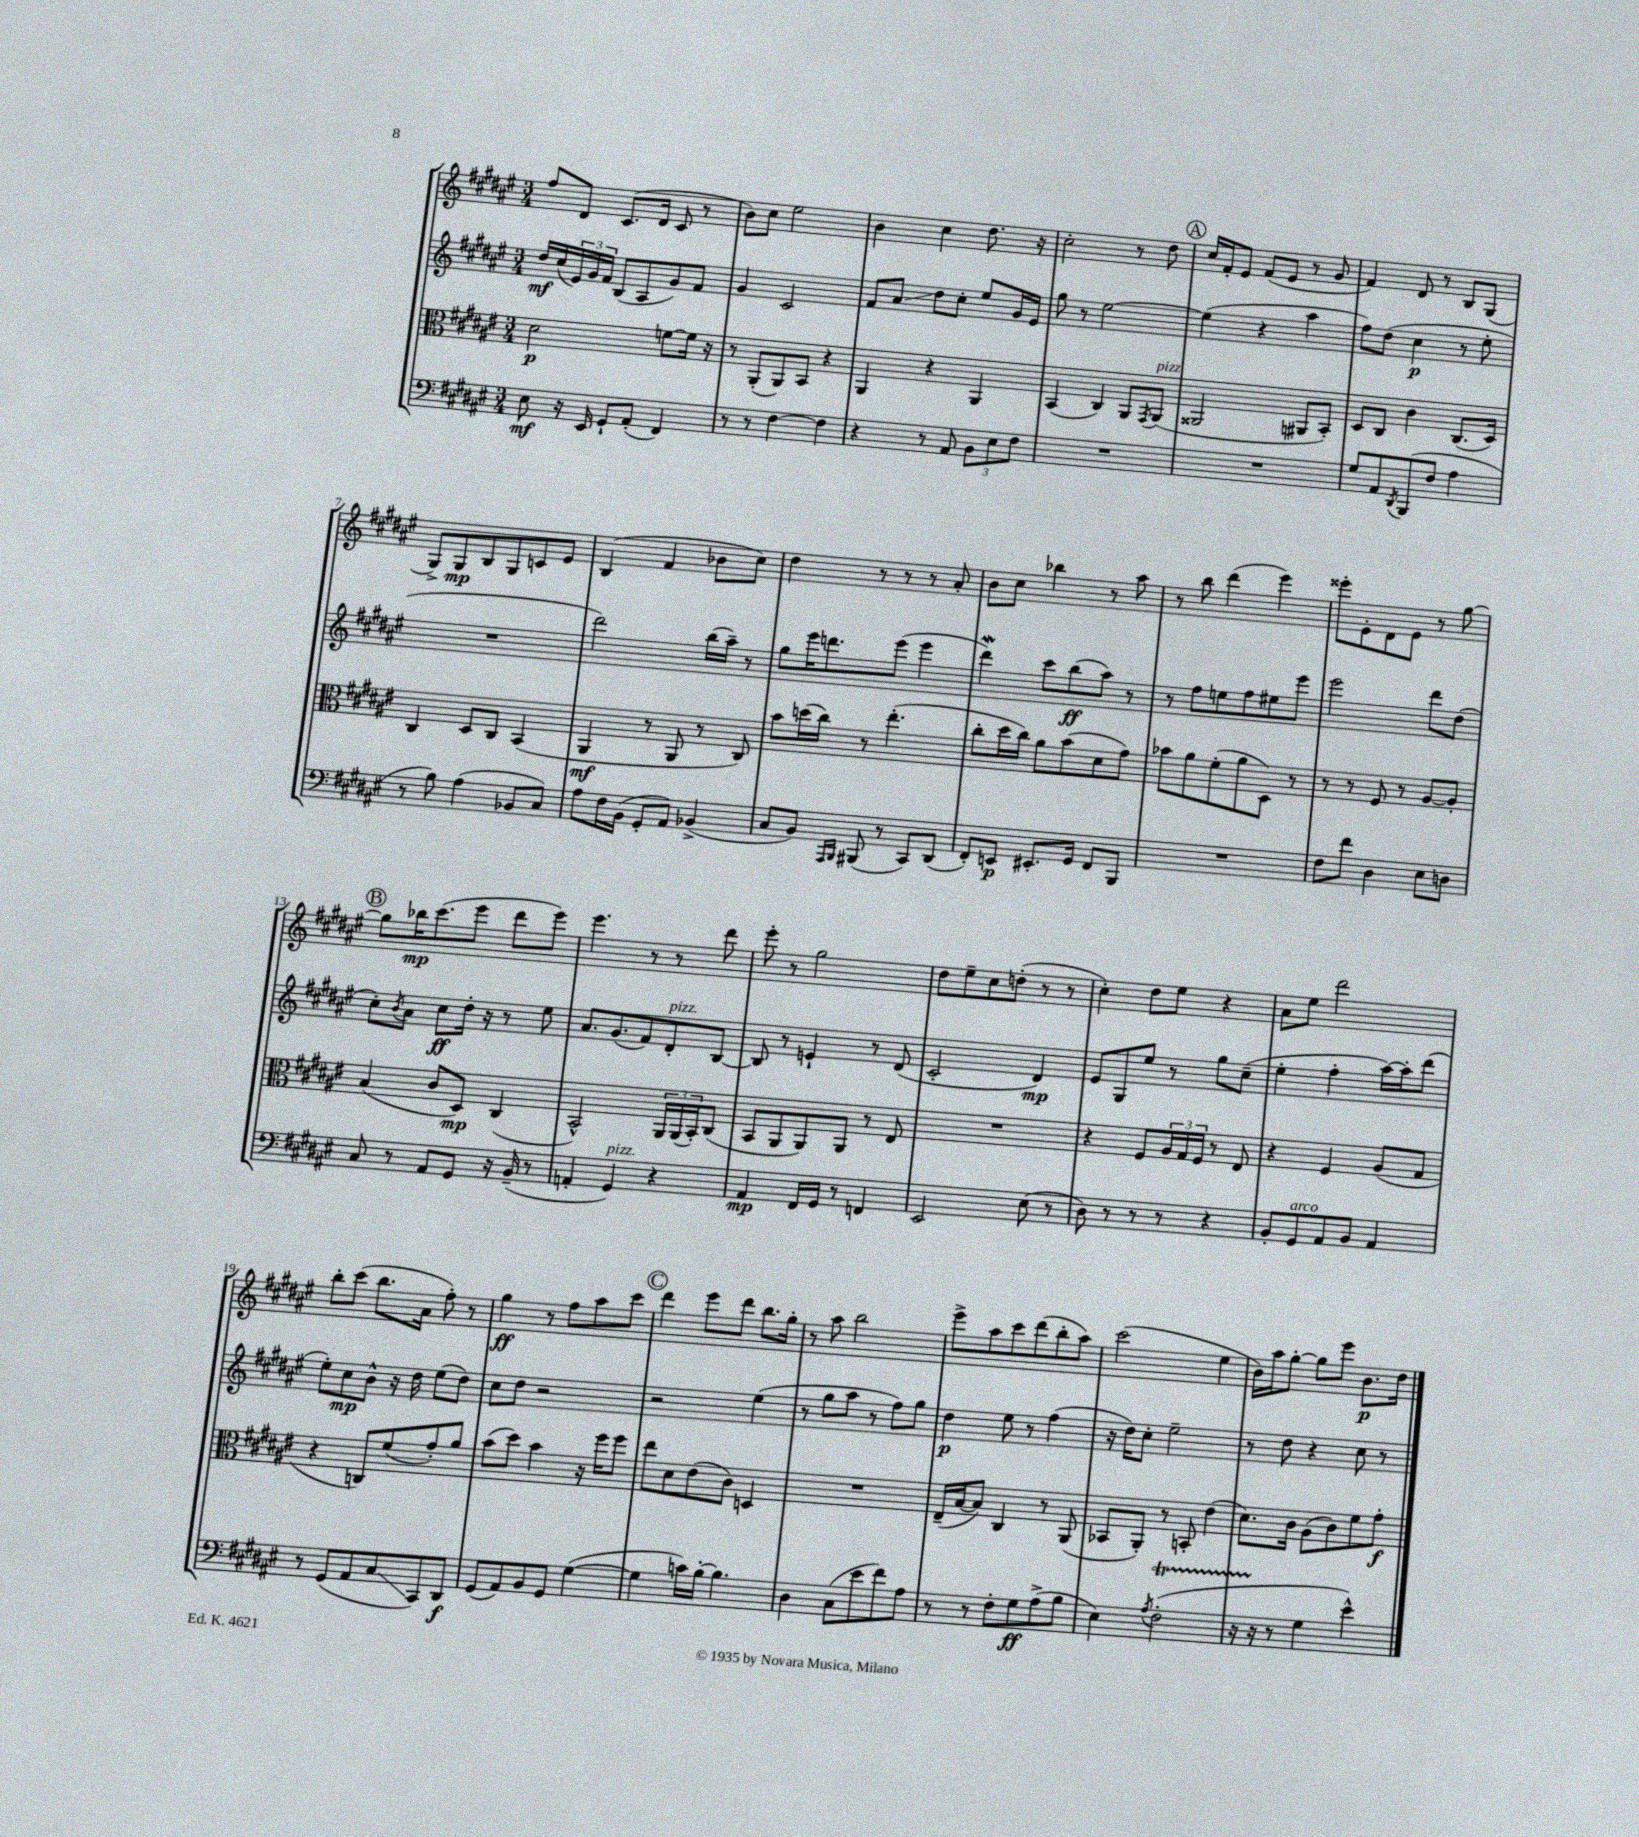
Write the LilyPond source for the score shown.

<<
\new StaffGroup <<
\new Staff = "s0" {
    \clef treble \key fis \major \numericTimeSignature \time 3/4
    fis''8 dis'8 cis'8.( dis'16 cis'8 r8 |
    b'8) cis''8 eis''2 |
    b'4 cis''4 dis''8. r16 |
    cis''2-. r8 dis''8 |
    \mark \markup { \circle "A" } cis''16 fis'16-. eis'8 fis'8( eis'8 r8 gis'8 |
    fis'4) dis'8 r8 b8 gis8( |
    gis8->) gis8\mp b8 gis8 c'8 eis'8 |
    b4( fis'4 bes'8 cis''8) |
    dis''4 r8 r8 r8 ais'8-. |
    b'8 cis''8 bes''4 r8 ais''8 |
    r8 b''8 dis'''4( eis'''4) |
    eisis'''8-. eis'8-. dis'8 eis'8 r8 gis''8~ |
    \mark \markup { \circle "B" } gis''8 bes''16\mp cis'''8.( eis'''8 dis'''8 eis'''8) |
    eis'''4. r8 r8 dis'''8 |
    eis'''8-. r8 gis''2 |
    dis''8 eis''8-- cis''8 d''8-.( r8 r8 |
    cis''4-.) dis''8 eis''8 r4 |
    ais'8 eis''8 dis'''2 |
    b''8-. cis'''8( b''8. ais'16 fis''8-.) r8 |
    gis''4\ff r8 fis''8 ais''8 cis'''8 |
    \mark \markup { \circle "C" } dis'''4 eis'''8 dis'''8 b''8. gis''16-. |
    r8 ais''8 b''2 |
    eis'''8-> ais''8 cis'''8 dis'''8( b''8-. ais''8) |
    cis'''2( eis''4 |
    b'16) ais''16 gis''8~-. gis''8 eis'''8 b'8.\p dis''16 \bar "|." |
}
\new Staff = "s1" {
    \clef treble \key fis \major \numericTimeSignature \time 3/4
    dis''16\mf cis''16( \tuplet 3/2 { eis'16) gis'16 fis'16 } b8( ais8 gis'8) fis'8 |
    gis'4 cis'2 |
    fis'8 ais'8\glissando dis''8 cis''8-. eis''8 gis'16 eis'16 |
    gis''8 r8 eis''2~ |
    \mark \markup { \circle "A" } eis''4( r4 ais''4 |
    fis''8) dis''8( cis''4\p r8 eis''8-. |
    R2. |
    dis'''2) b''16( ais''16--) r8 |
    gis''8 eis'''16 d'''8. eis'''8( eis'''4 |
    dis'''4\mordent) cis'''8 b''8\ff( ais''8) r8 |
    r8 fis''8 e''8 fis''8 eis''8 eis'''8 |
    eis'''2 dis'''8 dis''8( |
    \mark \markup { \circle "B" } cis''8-.) \acciaccatura { b'8 } ais'8 cis''8\ff dis''16-. r16 r8 eis''8 |
    ais'8. gis'8.( fis'8) dis'8-.^\markup { \italic "pizz." } b8~ |
    b8 r8 e'4-! r8 dis'8( |
    cis'2-. dis'4\mp) |
    eis'8 gis8 eis''8 r8 gis''8 cis''8--( |
    eis''4-. fis''4-. ais''16~) ais''16-. dis'''8( |
    eis''8-.) cis''8\mp b'8-^ r16 dis''16 eis''8( dis''8) |
    cis''8 dis''8 r2 |
    \mark \markup { \circle "C" } r2 eis''4( |
    r8 gis''8 ais''8 r8 fis''8) gis''8 |
    dis''4\p eis''8 r8 fis''4( |
    r16 dis''16) cis''8-. eis''2-- |
    r8 dis''8 r4 cis''8 r8 \bar "|." |
}
\new Staff = "s2" {
    \clef alto \key fis \major \numericTimeSignature \time 3/4
    dis'2\p f'8~ f'16 r16 |
    r8 ais,8-.( ais,8) b,8 r4 |
    ais,4 r4 ais,4 |
    b,4( cis4) ais,8 \acciaccatura { gis,8 } ais,8^\markup { \italic "pizz." }( |
    \mark \markup { \circle "A" } aisis,2 ais,8 b,8-.) |
    dis8 cis8 cis'4 cis8.( dis16) |
    cis4 dis8 cis8 b,4( |
    ais,4\mf r8 ais,8 r8 cis8) |
    b'8 d''16( cis''16) r8 eis''4.-.( |
    cis''8-. dis''16 cis''16) ais'8 b'8( dis'8 gis'8) |
    bes'8 ais'8 fis'8-.( ais'8 dis8) r8 |
    r8 r8 fis8 r8 ais8~ ais8-. |
    \mark \markup { \circle "B" } b4( cis'8 dis8\mp) cis4( |
    b,2-^) \tuplet 3/2 { ais,16 ais,16( b,16-.) } cis8( |
    b,8 ais,8 ais,8) ais,8 r8 eis8 |
    R2. |
    r4 fis8 \tuplet 3/2 { ais16 gis16 fis16 } r8 eis8 |
    r4 fis4 ais8( gis8 |
    r4 c8) fis'8( gis'8-.) ais'8 |
    b'8( dis''8) b'4 r16 fis''16 fis''8 |
    \mark \markup { \circle "C" } eis''8 dis'8 eis'8( cis'8) d4 |
    R2. |
    eis16--( b16~ b8) cis4 r8 ais,8( |
    bes,8 ais,8-.) r8 b,8-. eis'4( |
    dis'8.) cis'16 ais8( cis'8) fis'8 gis'8-.\f \bar "|." |
}
\new Staff = "s3" {
    \clef bass \key fis \major \numericTimeSignature \time 3/4
    eis8\mf r16 eis,16 gis,8-! ais,8-.( fis,4) |
    r8 r8 fis4~ fis4 |
    r4 r8 ais,8 \tuplet 3/2 { b,8 eis8 fis8 } |
    R2. |
    \mark \markup { \circle "A" } R2. |
    gis8 ais,8 \acciaccatura { dis,8 } b,,8( fis8 ais4 |
    r8 b8) ais4( bes,8 cis8) |
    ais8 fis16 b,16( gis,8-. ais,8) bes,4->( |
    cis8 b,8) \grace { ais,,16 b,,16 } bis,,8( r8 cis,8) dis,8( |
    fis,8-.) e,8\p eis,8.-. gis,16 fis,8 b,,8 |
    R2. |
    fis8 fis'8 dis4 eis8 d8 |
    \mark \markup { \circle "B" } cis8 r8 ais,8 gis,8 r16 b,16--( r8 |
    a,4-. gis,4^\markup { \italic "pizz." }) r4 |
    ais,4\mp fis,16 gis,16 r8 f,4 |
    eis,2 eis8( r8 |
    dis8) r8 r8 r8 r4 |
    b,8-. gis,8^\markup { \italic "arco" } ais,8 b,8 ais,4 |
    r8 gis,8( ais,8 cis8\glissando cis,8) dis,8\f |
    gis,8( ais,8) b,8 gis,8 gis4~( |
    \mark \markup { \circle "C" } gis4 c'16) b16~-. b4. |
    dis4 cis8( eis'8 fis'8) ais8 |
    r8 r8 fis8-. gis8\ff ais8->( b8 |
    eis4) \acciaccatura { ais8 } fis2-.\startTrillSpan( |
    r16 r16\stopTrillSpan r8 gis4 eis'4-^) \bar "|." |
}
>>
>>
